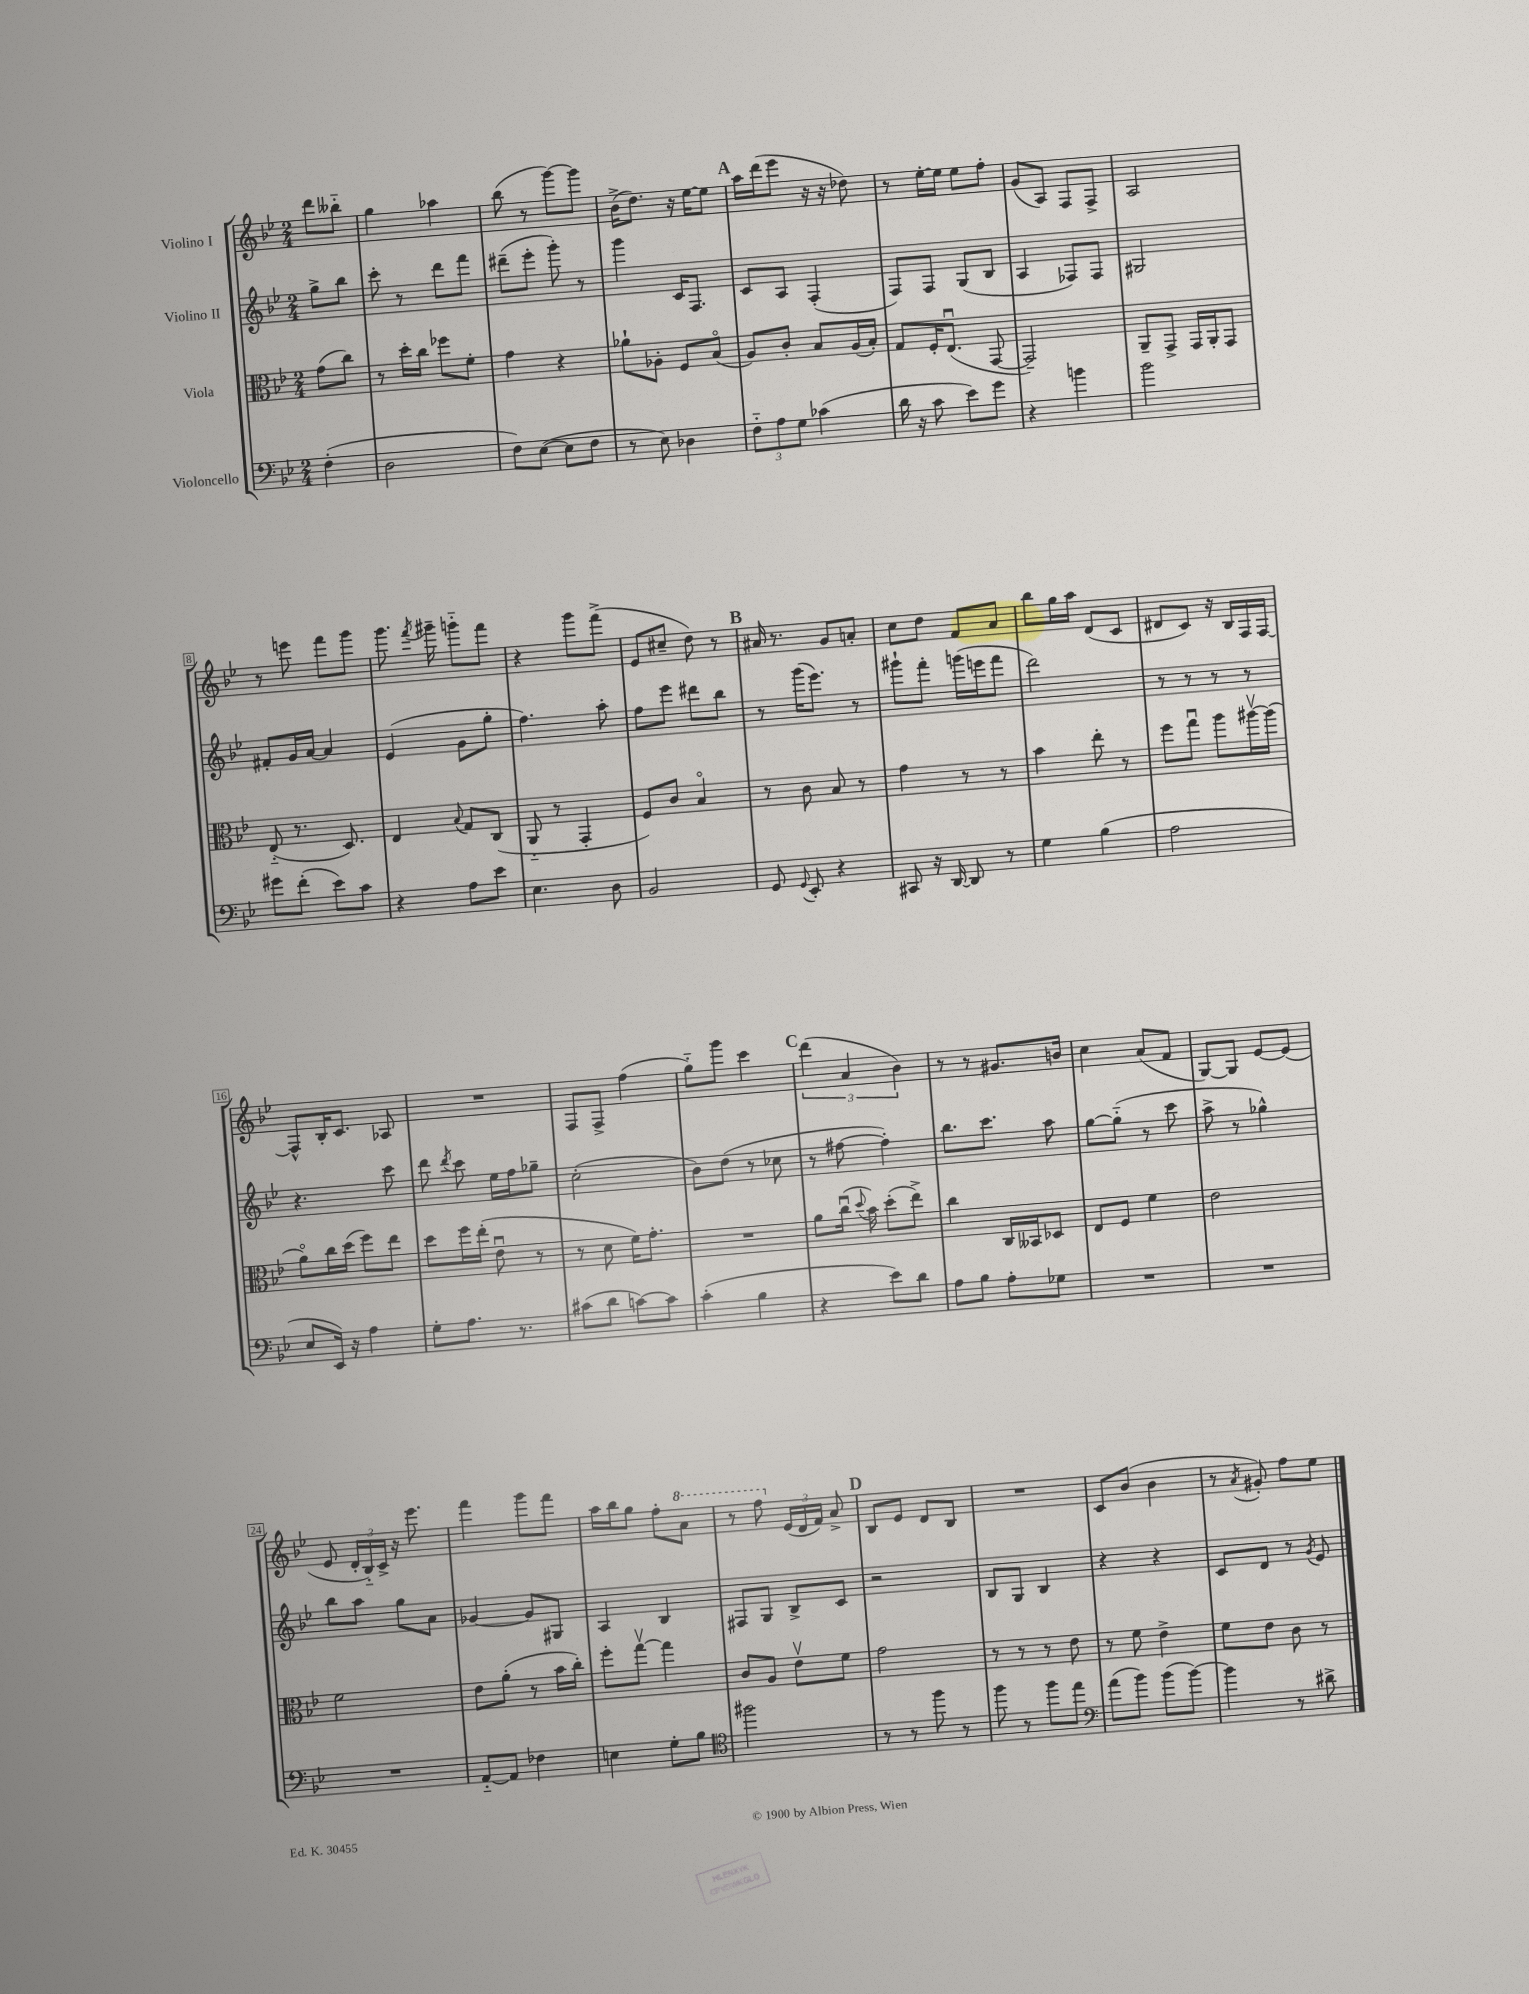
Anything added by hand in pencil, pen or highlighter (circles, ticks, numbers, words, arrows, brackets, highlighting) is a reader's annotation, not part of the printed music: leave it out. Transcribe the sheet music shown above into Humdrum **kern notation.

**kern	**kern	**kern	**kern
*staff4	*staff3	*staff2	*staff1
*clefF4	*clefC3	*clefG2	*clefG2
*k[b-e-]	*k[b-e-]	*k[b-e-]	*k[b-e-]
*M2/4	*M2/4	*M2/4	*M2/4
(4F'\	(8g\L	8gg^\L	8ddd\L
.	8cc\J)	8bb-\J	8bb--'~\J
=	=	=	=
2D\	8r	8ccc'\	4gg\
.	16dd'\LL	8r	.
.	16cc\JJ	.	.
.	8ff-\L	8ddd\L	4aa-\
.	8f'\J	8fff\J	.
=	=	=	=
8F\L)	4g\	(8ddd#~\L	(8bb-\
([8E-\J	.	8eee-'\J	8r
8E-\]L	4r	8ggg'\)	[8ggg\L)
8F\J	.	8r	8ggg\]J
=	=	=	=
8r	8a-`\L	4ggg\	(16b-^\LK
.	.	.	8.dd\J)
8E-\)	8A-'\J	.	.
4D-\	8F/L	16c/LK	16r
.	.	8.F/J	[16ee-\LK
.	(8B-o/J	.	8ee-\]J
=	=	=	=
12F'~\L	8A/L)	8c/L	16aa\LL
.	.	.	(16ddd\J
12A\	.	.	.
.	8c'/J	8A/J	8eee-\J
12G\J	.	.	.
(4c-\	8B-/L	(4F'/	16r
.	.	.	16r
.	(16A/L	.	8dd-\)
.	16B-'/JJ)	.	.
=	=	=	=
16d\	8G/L	8F/L)	8r
16r	.	.	.
8c\	16F'/K	8F/J	[16ee-'\LL
.	(8.E-u/J	.	16ee-\]JJ
8e-\L)	.	(8G/L	8ee-\L
8g\J	[8GG/	8B-/J	8ff'\J
=	=	=	=
4r	2GG~/])	4A/	(8g/L
.	.	.	8A/J)
4b\	.	8F-/L)	8F/L
.	.	8F-/J	8F^/J
=	=	=	=
2b-\	8AA~/L	2G#/	2A/
.	8GG^/J	.	.
.	16GG/LL	.	.
.	16AA'/J	.	.
.	8GG/J	.	.
=	=	=	=
8g#\L	(8E-'~/	8f#'/L	8r
(8f'\J	8.r	16g/L	8eee\
.	.	[16a/JJ	.
8e-\L)	.	4a/]	8fff\L
.	8.D/)	.	.
8c\J	.	.	8ggg\J
=	=	=	=
4r	4E-/	(4e-/	8.ggg\
.	.	.	8qfff/
.	.	.	16ggg#~\
.	8qqB-/	.	.
8A\L	8G/L	8g\L	8ggg'~\L
8e-\J	(8C/J	8gg'\J	8fff\J
=	=	=	=
4.E-\	8AA'~/	4.ff\)	4r
.	8r	.	.
.	4GG'/	.	8ggg\L
8D\	.	8aa'\	(8fff^\J
=	=	=	=
2BB-/	8F/L)	8ff\L	8e-/L
.	8c/J	8eee-\J	8cc#~/J
.	4B-o/	8ddd#\L	8dd\)
.	.	8bb-\J	8r
=	=	=	=
8GG/	8r	8r	16a#/
.	.	.	8.r
8qqGG/	.	.	.
8EE-'/	8c\	(16ggg\LK	.
.	.	8.eee-\J)	.
4r	8B-/	.	8g/L
.	8r	8r	8a'/J
=	=	=	=
8CC#/	4g\	8ggg#`\L	8cc\L
16r	.	8fff'\J	8dd\J
[16DD/	.	.	.
8DD/]	8r	(16ggg\LL	8f/L
.	.	16eee\J	.
8r	8r	8fff\J	8a/J
=	=	=	=
4G\	4b-\	2ddd\)	8bb-\L
.	.	.	16gg\L
.	.	.	16aa\JJ
(4B-\	8ee-'\	.	(8d/L
.	8r	.	8c/J
=	=	=	=
2A\	8ff\L	8r	8d#/L
.	8ggu\J	8r	8c/J)
.	8aa\L	8r	16r
.	.	.	16B-/LL
.	[16aa#v\L	8r	16F/
.	(16aa#\]JJ	.	[16F/JJ
=	=	=	=
8E-/L	8ao\L)	4.r	8F^^/]L
16EE-/Jk)	16cc\L	.	16B-'/K
16r	(16dd\JJ	.	8.c/J
4A\	8ff\L)	.	.
.	8ee-\J	8ccc\	8A-/
=	=	=	=
8G'\L	8dd\L	8ddd\	2r
.	.	8qddd/	.
8.A\J	16ff\L	8ccc\	.
.	(16ee-'\JJ	.	.
.	8e-u\	16ee-\LL	.
8.r	.	16ff\J	.
.	8r	8gg-~\J	.
=	=	=	=
(8c#\L	8r	(2cc'\	8F/L
8d\J	8d\	.	8F^/J
[8c\L)	16f\LK)	.	(4ff\
.	8.g'\J	.	.
8c\]J	.	.	.
=	=	=	=
(4c'\	2r	8b-\L)	8gg'~\L)
.	.	(8dd\J	8ggg\J
4B-\	.	8r	4ccc\
.	.	8cc-\	.
=	=	=	=
4r	8a\L	8r	(6ddd\
.	(16ccu\Jk	[8ff#\	.
.	.	.	6a/
.	8qqdd/	.	.
.	16b-\)	.	.
8e-\L)	(8dd'\L	4ff#'\])	.
.	.	.	6b-\)
8d\J	8ee-^\J)	.	.
=	=	=	=
8A\L	4cc\	8.bb-\L	8r
8B-\J	.	.	8r
.	.	8.ccc\J	.
8A'\L	16C/LL	.	8.g#/L
.	16BB--/J	.	.
8G-\J	8D-/J	8aa\	.
.	.	.	16b/Jk
=	=	=	=
2r	8E-/L	[8gg\L	4cc\
.	8F/J	(8gg'~\]J	.
.	4f\	8r	(8a/L
.	.	8ccc\	8f/J
=	=	=	=
2r	2e-\	8aa^\	[8G/L)
.	.	8r	8G/]J
.	.	4gg-^^\)	[8e-/L
.	.	.	(8e-/]J
=	=	=	=
2r	2f\	8bb-\L	8e-/
.	.	8aa\J	24d'/LL
.	.	.	24B-'~/)
.	.	.	24c^/JJ
.	.	8gg\L	16r
.	.	.	8.eee-\
.	.	8a\J	.
=	=	=	=
[8AA'~/L	8e-\L	[4g-/	4fff\
8AA/]J	(8a'\J	.	.
4F-\	8r	8g-/]L	8ggg\L
.	16b-\LL	8G#/J	8fff\J
.	16cc'\JJ)	.	.
=	=	=	=
4E\	8ff'\L	4A/	16aa\LL
.	.	.	16bb-\J
.	[8ggv\J	.	8gg\J
8G'\L	4gg\]	4B-/	8ff'\L
8B-\J	.	.	8aa\J
=	=	=	=
*clefC4	*	*	*
2ff#\	8c/L	8F#/L	8r
.	8A/J	8G/J	8fff\
.	8e-v\L	8B-^/L	(24e-/LL
.	.	.	24d/
.	.	.	24f/JJ)
.	8f\J	8c/J	8a^/
=	=	=	=
8r	2g\	2r	8B-/L
8r	.	.	8e-/J
8ff\	.	.	8d/L
8r	.	.	8B-/J
=	=	=	=
8ff\	8r	8B-/L	2r
8r	8r	8G/J	.
8ff\L	8r	4B-/	.
8ee-\J	8e-\	.	.
=	=	=	=
*clefF4	*	*	*
(8a\L	8r	4r	8c/L
8b-\J)	8f\	.	(8b-/J
(8b-\L	4e-^\	4r	4b-\
[8b-\J)	.	.	.
=	=	=	=
4b-\]	8f\L	8c/L	8r
.	.	.	8qa/
.	8e-\J	8d/J	8g#'/)
8r	8c\	8r	8ff\L
.	.	8qg/	.
8d#^\	8r	8e-/	8ee-\J
==	==	==	==
*-	*-	*-	*-
